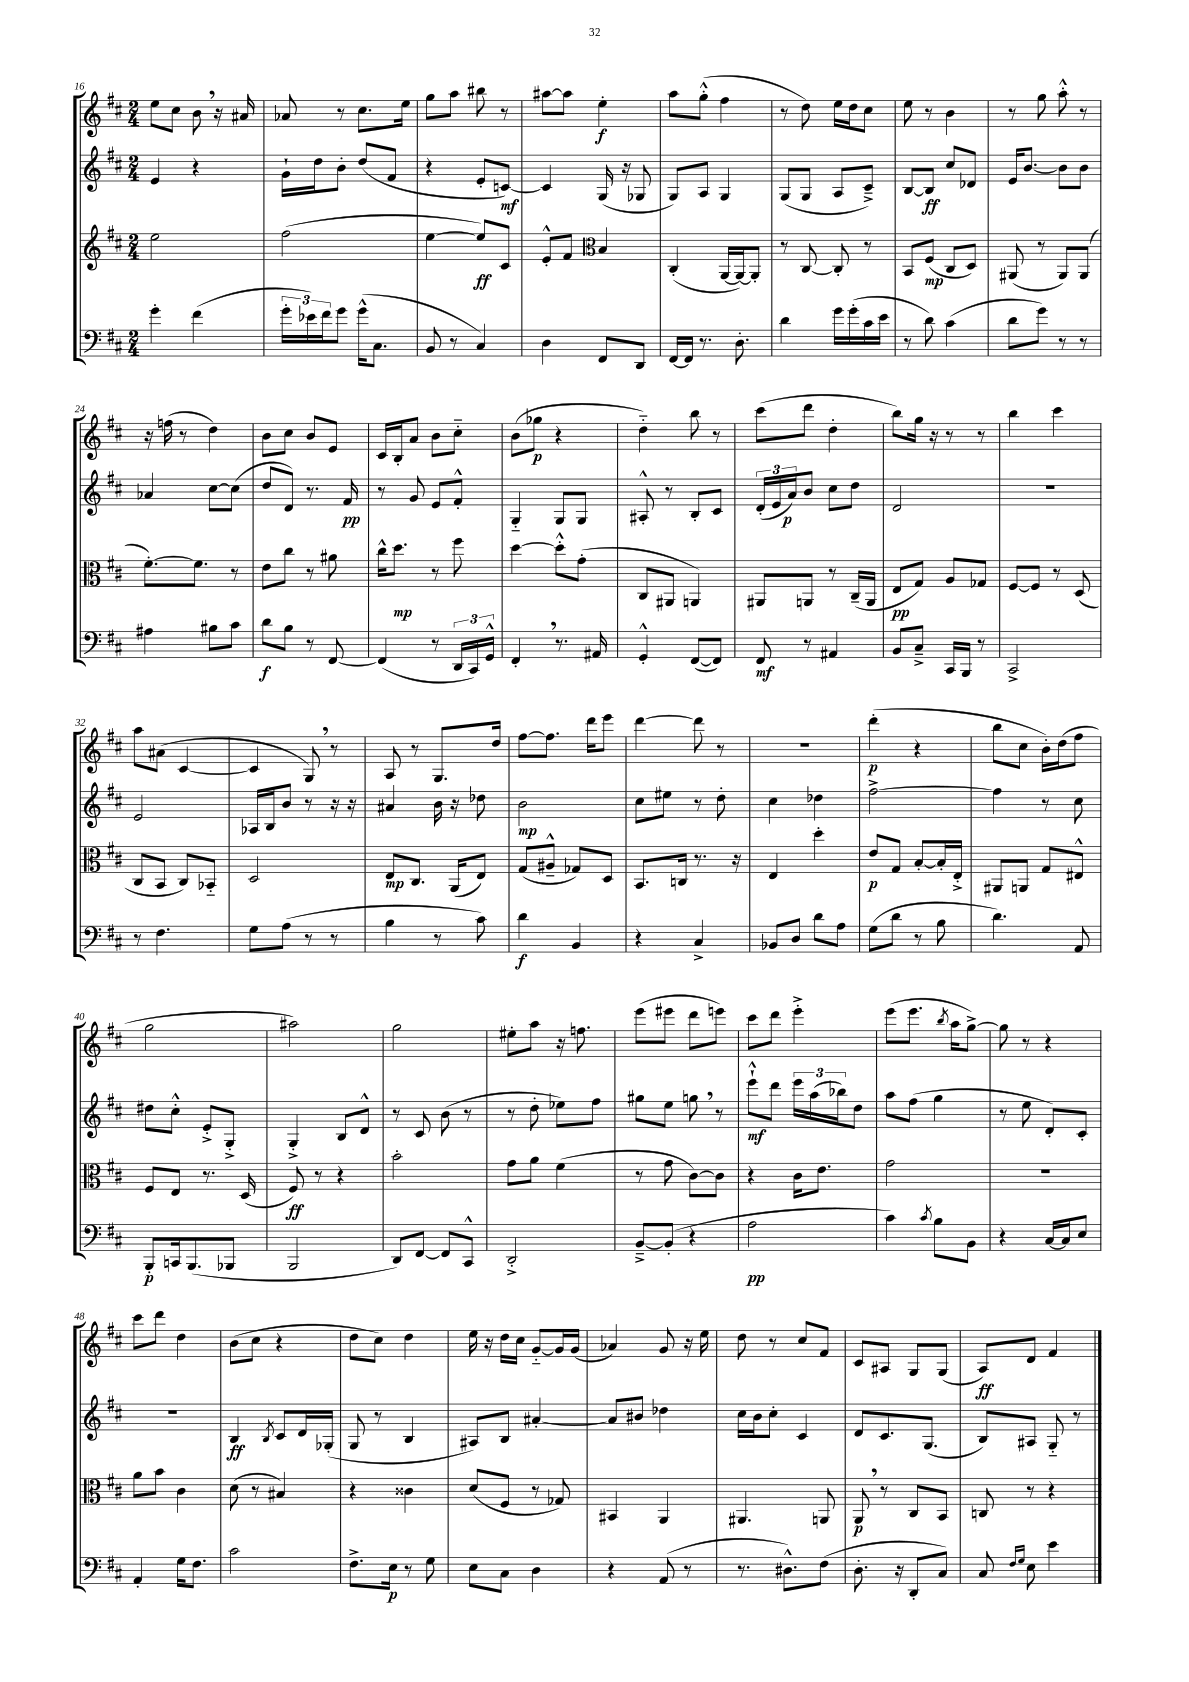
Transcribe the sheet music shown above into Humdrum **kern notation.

**kern	**kern	**kern	**kern
*staff4	*staff3	*staff2	*staff1
*clefF4	*clefG2	*clefG2	*clefG2
*k[f#c#]	*k[f#c#]	*k[f#c#]	*k[f#c#]
*M2/4	*M2/4	*M2/4	*M2/4
4g'	2ee	4e	8ee
.	.	.	8cc#
(4f#	.	4r	8b
.	.	.	16r
.	.	.	16a#
=	=	=	=
24g'	(2ff#	16g`	8a-
24e-)	.	.	.
.	.	16dd	.
24f#	.	.	.
8g	.	8b'	8r
(16g^^	.	(8dd	8.cc#
8.C#	.	.	.
.	.	8f#	.
.	.	.	16ee
=	=	=	=
8BB	[4ee	4r	8gg
8r	.	.	8aa
4C#)	8ee])	8e'	8bb#
.	8c#	[8c)	8r
=	=	=	=
4D	8e'^^	4c]	[8aa#
.	8f#	.	8aa#]
*	*clefC3	*	*
8FF#	4B	(16G	4ee'
.	.	16r	.
8DD	.	8G-	.
=	=	=	=
[16FF#	(4C#'	8G)	8aa
16FF#]	.	.	.
8.r	.	8A	(8gg'^^
.	[16AA	4G	4ff#
8.D'	16AA_)	.	.
.	8AA']	.	.
=	=	=	=
4d	8r	(8G	8r
.	[8C#	8G	8dd)
16g	8C#']	8A	16ee
(16g'	.	.	16dd
16c#	8r	8c#~^)	8cc#
16e	.	.	.
=	=	=	=
8r	8BB	[8B	8ee
8d)	(8F#	8B]	8r
(4c#	8C#	8cc#	4b
.	8D)	8d-	.
=	=	=	=
8d	(8AA#	16e	8r
.	.	[8.b	.
8g)	8r	.	8gg
8r	8AA#)	8b]	8aa'^^
8r	(8AA#	8b	8r
=	=	=	=
4A#	[8.f#')	4a-	16r
.	.	.	(16ff
.	.	.	8r
.	8.f#]	.	.
8B#	.	[8cc#	4dd)
8c#	8r	(8cc#]	.
=	=	=	=
8d	8e	8dd	8b
8B	8cc#	8d)	8cc#
8r	8r	8.r	8b
[8FF#	8a#	.	8e
.	.	16f#	.
=	=	=	=
(4FF#]	16cc#^^	8r	16c#
.	8.dd	.	16B'
.	.	8g	8a
8r	8r	8e	8b
24DD	8ff#	8f#'^^	8cc#'~
24CC#)	.	.	.
24GG^^	.	.	.
=	=	=	=
4FF#'	[4dd	4G'~	(8b
.	.	.	8gg-
8.r	8dd'^^]	8G	4r
.	(8g'	8G	.
16AA#	.	.	.
=	=	=	=
4GG'^^	8C#	8A#'^^	4dd'~)
.	8AA#	8r	.
([8FF#	4AA)	8B'	8bb
8FF#])	.	8c#	8r
=	=	=	=
8FF#	8AA#	(24d'	(8ccc#
.	.	24e	.
.	.	24a)	.
8r	8AA	8b	8ddd
4AA#	8r	8cc#	4dd'
.	(16C#~	8dd	.
.	16AA	.	.
=	=	=	=
8BB	8E	2d	8bb)
8C#~^	8G)	.	16gg
.	.	.	16r
16CC#	8A	.	8r
16BBB	.	.	.
8r	8G-	.	8r
=	=	=	=
2CC#^	[8F#	2r	4bb
.	8F#]	.	.
.	8r	.	4ccc#
.	(8D	.	.
=	=	=	=
8r	8C#	2e	8aa
4.F#	8BB	.	(8a#
.	8C#)	.	[4c#
.	8BB-'~	.	.
=	=	=	=
8G	2D	16A-	4c#]
.	.	16B	.
(8A	.	8b	.
8r	.	8r	8G)
8r	.	16r	8r
.	.	16r	.
=	=	=	=
4B	8E	4a#	8A
.	8.C#	.	8r
8r	.	16b	8.G
.	(16AA	16r	.
8c#)	8E)	8dd-	.
.	.	.	16dd
=	=	=	=
4d	(8G	2b	[8ff#
.	8A#~^^	.	8.ff#]
4BB	8G-)	.	.
.	.	.	16ddd
.	8D	.	8eee
=	=	=	=
4r	8.BB	8cc#	[4ddd
.	.	8ee#	.
.	16C	.	.
4C#^	8.r	8r	8ddd]
.	.	8dd'	8r
.	16r	.	.
=	=	=	=
8BB-	4E	4cc#	2r
8D	.	.	.
8d	4dd'	4dd-	.
8A	.	.	.
=	=	=	=
(8G	8e	[2ff#^	(4ddd'
8d	8G	.	.
8r	[8B'	.	4r
8B	16B']	.	.
.	16E'^	.	.
=	=	=	=
4.d)	8AA#	4ff#]	8bb
.	8AA	.	8cc#
.	8G	8r	16b')
.	.	.	(16dd
8AA	8E#^^	8cc#	8ff#
=	=	=	=
8BBB'	8F#	8dd#	2gg
16CC	8E	8cc#'^^	.
(8.BBB	.	.	.
.	8.r	8e'^	.
8BBB-	.	8G'^	.
.	(16D	.	.
=	=	=	=
2BBB	8F#)	4G'^	2aa#)
.	8r	.	.
.	4r	8B	.
.	.	8d^^	.
=	=	=	=
8DD)	2b'	8r	2gg
[8FF#	.	8c#	.
8FF#]	.	(8b	.
8CC#^^	.	8r	.
=	=	=	=
2DD'^	8g	8r	8ee#'
.	8a	8dd'	8aa
.	(4f#	8ee-)	16r
.	.	.	8.ff
.	.	8ff#	.
=	=	=	=
[8BB~^	8r	8gg#	(8eee
(8BB']	8g	8ee	8eee#
4r	[8c#)	8gg	8ddd
.	8c#]	8r	8eee)
=	=	=	=
2A	4r	8eee`^^	8ccc#
.	.	8ddd	8ddd
.	16c#	24eee	4eee'^
.	.	(24aa	.
.	8.e	.	.
.	.	24bb-)	.
.	.	8dd	.
=	=	=	=
4c#)	2g	8aa	(8eee
.	.	(8ff#	8.eee
8qc#	.	.	.
8B	.	4gg	.
.	.	.	8qbb
.	.	.	16aa
8BB	.	.	[8gg^)
=	=	=	=
4r	2r	8r	8gg]
.	.	8ee	8r
[16C#	.	8d')	4r
16C#]	.	.	.
8E	.	8c#'	.
=	=	=	=
4AA'	8a	2r	8ccc#
.	8b	.	8ddd
16G	4c#	.	4dd
8.F#	.	.	.
=	=	=	=
2c#	(8d	4B	(8b
.	8r	.	8cc#
.	.	8qB	.
.	4B#)	8c#	4r
.	.	16d	.
.	.	(16G-'	.
=	=	=	=
8.F#^	4r	8G	8dd
.	.	8r	8cc#)
16E	.	.	.
8r	4c##	4B	4dd
8G	.	.	.
=	=	=	=
8E	(8d	8A#)	16ee
.	.	.	16r
8C#	8F#	8B	16dd
.	.	.	16cc#
4D	8r	[4a#'	[8g'~
.	8G-)	.	16g]
.	.	.	(16g
=	=	=	=
4r	4BB#	8a#]	4a-)
.	.	8b#	.
(8AA	4AA	4dd-	8g
8r	.	.	16r
.	.	.	16ee
=	=	=	=
8.r	4.AA#	16cc#	8dd
.	.	16b	.
.	.	8cc#'	8r
8.D#^^)	.	.	.
.	.	4c#	8cc#
(8F#	8AA	.	8f#
=	=	=	=
8.D'	8AA	8d	8c#
.	8r	8.c#	8A#
16r	.	.	.
8DD'	8C#	.	8G
.	.	(8.G	.
8C#)	8BB	.	(8G
=	=	=	=
8C#	8C	8B)	8A)
16qqF#	.	.	.
16qqG	.	.	.
8E	8r	8A#	8d
4e	4r	8G'~	4f#
.	.	8r	.
==	==	==	==
*-	*-	*-	*-
